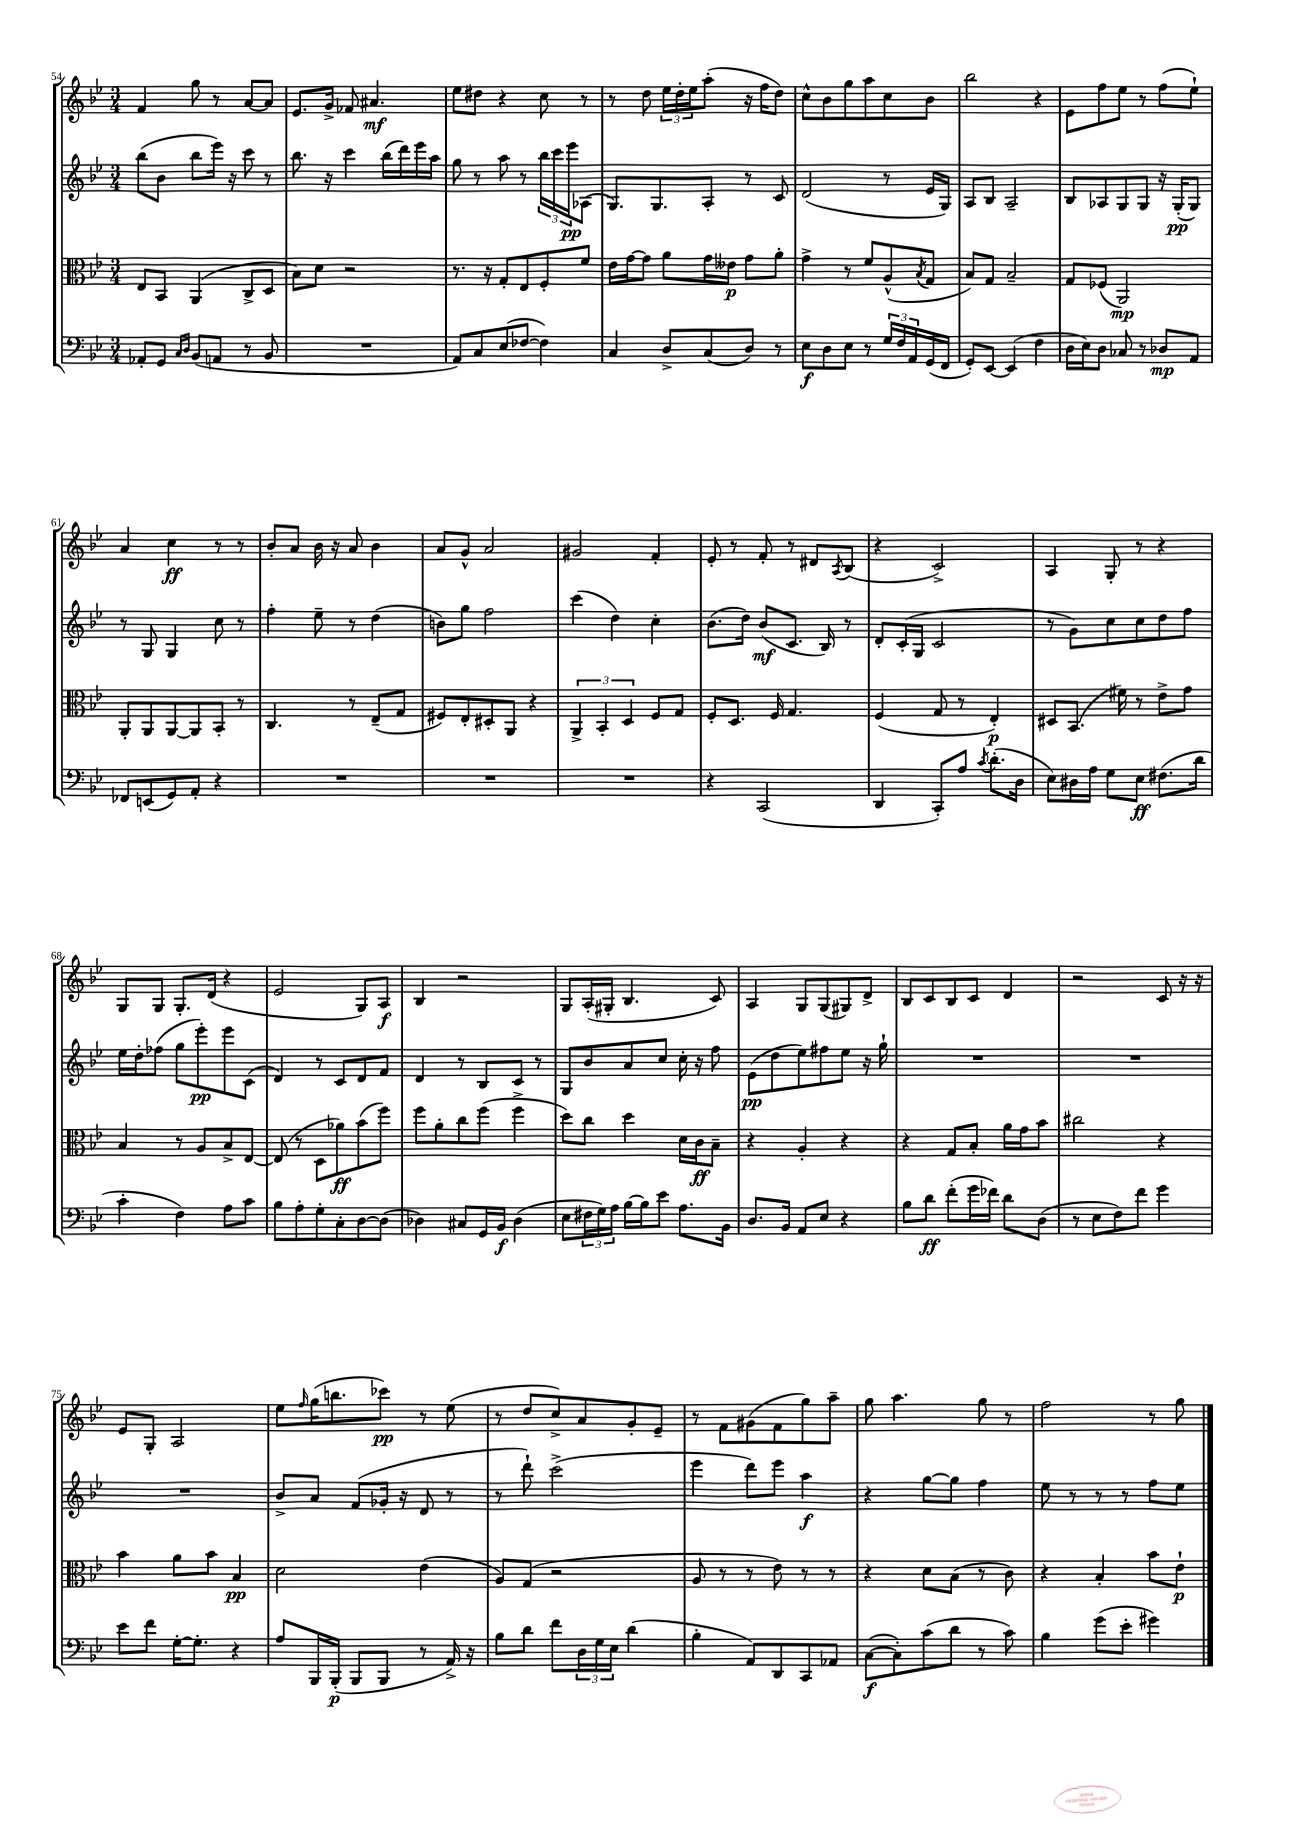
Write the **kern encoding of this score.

**kern	**kern	**kern	**kern
*staff4	*staff3	*staff2	*staff1
*clefF4	*clefC3	*clefG2	*clefG2
*k[b-e-]	*k[b-e-]	*k[b-e-]	*k[b-e-]
*M3/4	*M3/4	*M3/4	*M3/4
8AA-'	8E-	(8bb-	4f
8GG	8BB-	8b-	.
16qqC	.	.	.
16qqD	.	.	.
(8BB-	(4AA	8bb-	8gg
8AA	.	16eee-)	8r
.	.	16r	.
8r	8C^	8ccc	[8a
8BB-	8D	8r	8a]
=	=	=	=
2.r	8B-)	8.bb-	8.e-
.	8d	.	.
.	.	16r	16g^
.	2r	4ccc	8f-
.	.	.	4.a#
.	.	(16bb-	.
.	.	16ddd)	.
.	.	16eee-	.
.	.	16aa	.
=	=	=	=
8AA)	8.r	8gg	8ee-
8C	.	8r	8dd#
.	16r	.	.
(8E-	8G'	8aa	4r
[8F-	8E-	8r	.
4F-])	8F'	24bb-	8cc
.	.	24ccc	.
.	.	24eee-	.
.	8f	(8A-	8r
=	=	=	=
4C	16e-	8.G)	8r
.	[16g	.	.
.	8g]	.	8dd
.	.	8.G	.
8D^	8a	.	24ee-
.	.	.	24dd'
.	.	.	24ee-
(8C	16g	8A'	(8aa'
.	16e--	.	.
8D)	8g	8r	16r
.	.	.	16ff
8r	8a'	8c	8dd)
=	=	=	=
8E-	4g^	(2d	8cc^^
8D	.	.	8b-
8E-	8r	.	8gg
8r	8f	.	8aa
24G	(8A^^	8r	8cc
24F	.	.	.
24AA	.	.	.
.	8qB-	.	.
(16GG	8G	16e-	8b-
16FF	.	16G)	.
=	=	=	=
8GG')	8B-)	8A	2bb-
[8EE-	8G	8B-	.
(4EE-]	2B-~	2A~	.
4F	.	.	4r
=	=	=	=
16D	8G	8B-	8e-
16E-)	.	.	.
8D	(8F-	8A-	8ff
8C-	2AA)	8G	8ee-
8r	.	8G	8r
8D-	.	16r	(8ff
.	.	(16G'	.
8AA	.	8G)	8ee-`)
=	=	=	=
8FF-	8AA'	8r	4a
(8EE	8AA	8G	.
8GG)	[8AA	4G	4cc
8AA'	8AA]	.	.
4r	8BB-'	8cc	8r
.	8r	8r	8r
=	=	=	=
2.r	4.C	4ff'	8b-'
.	.	.	8a
.	.	8ee-~	16b-
.	.	.	16r
.	8r	8r	8a
.	(8E-~	(4dd	4b-
.	8G	.	.
=	=	=	=
2.r	8F#)	8b)	8a
.	8E-'	8gg	8g^^
.	8D#'	2ff	2a
.	8AA	.	.
.	4r	.	.
=	=	=	=
2.r	6AA^	(4ccc	2g#
.	6BB-'	.	.
.	.	4dd)	.
.	6D	.	.
.	8F	4cc'	4f'
.	8G	.	.
=	=	=	=
4r	8F'	(8.b-	8e-'
.	8.D	.	8r
.	.	16dd)	.
(2CC	.	(8b-	8f'
.	16F	.	.
.	4.G	8.c	8r
.	.	.	8d#
.	.	16B-)	.
.	.	.	8qA
.	.	8r	(8B-
=	=	=	=
4DD	(4F	8d'	4r
.	.	(16c'	.
.	.	16G	.
8CC')	8G	2c	2c^)
8A	8r	.	.
8qc	.	.	.
(8.d'	4E-')	.	.
16D	.	.	.
=	=	=	=
8E-)	8D#	8r	4A
16D#	(8.BB-	8g)	.
16A	.	.	.
8G	.	8cc	8G'
.	16f#)	.	.
8E-	8r	8cc	8r
(8.F#	8e-^	8dd	4r
.	8g	8ff	.
16d	.	.	.
=	=	=	=
4c'	4B-	16ee-	8G
.	.	16dd'	.
.	.	(8ff-	8G
4F)	8r	8gg	8.G'
.	8A	8eee-')	.
.	.	.	(16d
8A	8B-^	8eee-	4r
8c	[8E-	(8c	.
=	=	=	=
8B-	(8E-]	4d)	2e-
8A'	8r	.	.
8G'	8D	8r	.
8C'	8a-)	8c	.
[8D	(8b-	8d	8G)
(8D]	8ff)	8f	8A
=	=	=	=
4D-)	8ff	4d	4B-
.	8a'	.	.
8C#	8cc	8r	2r
16GG	(8ff	8B-	.
16BB-	.	.	.
(4D-	4ff^	8c	.
.	.	8r	.
=	=	=	=
8E-	8dd)	8G	8G
24F#	8cc	8b-	(16A'
24G)	.	.	.
.	.	.	16G#'
24A	.	.	.
[16B-	4dd	8a	4.B-
16B-]	.	.	.
8e-	.	8cc	.
8.A	16d	16cc'	.
.	16c	16r	.
.	8B-~	8ff	8c)
16BB-	.	.	.
=	=	=	=
8.D	4r	(8e-	4A
.	.	8dd	.
16BB-	.	.	.
8AA	4A'	8ee-)	8G
8E-	.	8ff#	(8G
4r	4r	8ee-	8G#)
.	.	16r	8d^
.	.	16gg`	.
=	=	=	=
8B-	4r	2.r	8B-
8d	.	.	8c
(8f'	8G	.	8B-
16g	8B-'	.	8c
16f-)	.	.	.
8d	16a	.	4d
.	16g	.	.
(8D	8b-	.	.
=	=	=	=
8r	2cc#	2.r	2r
8E-	.	.	.
8F)	.	.	.
8f	.	.	.
4g	4r	.	8c
.	.	.	16r
.	.	.	16r
=	=	=	=
8e-	4b-	2.r	8e-
8f	.	.	8G'
[16G'	8a	.	2A
8.G']	.	.	.
.	8b-	.	.
4r	4B-	.	.
=	=	=	=
8A	2d	8b-^	8ee-
.	.	.	16qqff
16BBB-	.	8a	(16gg
(16BBB-'	.	.	8.bb
8BBB-	.	(8f	.
8BBB-	.	16g-'	8ccc-)
.	.	16r	.
8r	(4e-	8d	8r
16AA^)	.	8r	(8ee-
16r	.	.	.
=	=	=	=
8B-	8A)	8r	8r
8d	(8G	8ddd`)	8dd
8f	2r	(2ccc^	8cc^)
24D	.	.	8a
24G	.	.	.
24E-	.	.	.
(4d	.	.	8g'
.	.	.	8e-~
=	=	=	=
4B-'	8A	4eee-	8r
.	8r	.	8f
8AA)	8r	8ddd)	(8g#
8DD	8e-)	8eee-	8f
8CC	8r	4aa	8gg)
8AA-	8r	.	8aa~
=	=	=	=
([8C	4r	4r	8gg
8C'])	.	.	4.aa
(8c	8d	[8gg	.
8d	(8B-	8gg]	.
8r	8r	4ff	8gg
8c)	8c)	.	8r
=	=	=	=
4B-	4r	8ee-	2ff
.	.	8r	.
(8g	4B-'	8r	.
8e-'	.	8r	.
4g#)	8b-	8ff	8r
.	8e-`	8ee-	8gg
==	==	==	==
*-	*-	*-	*-
